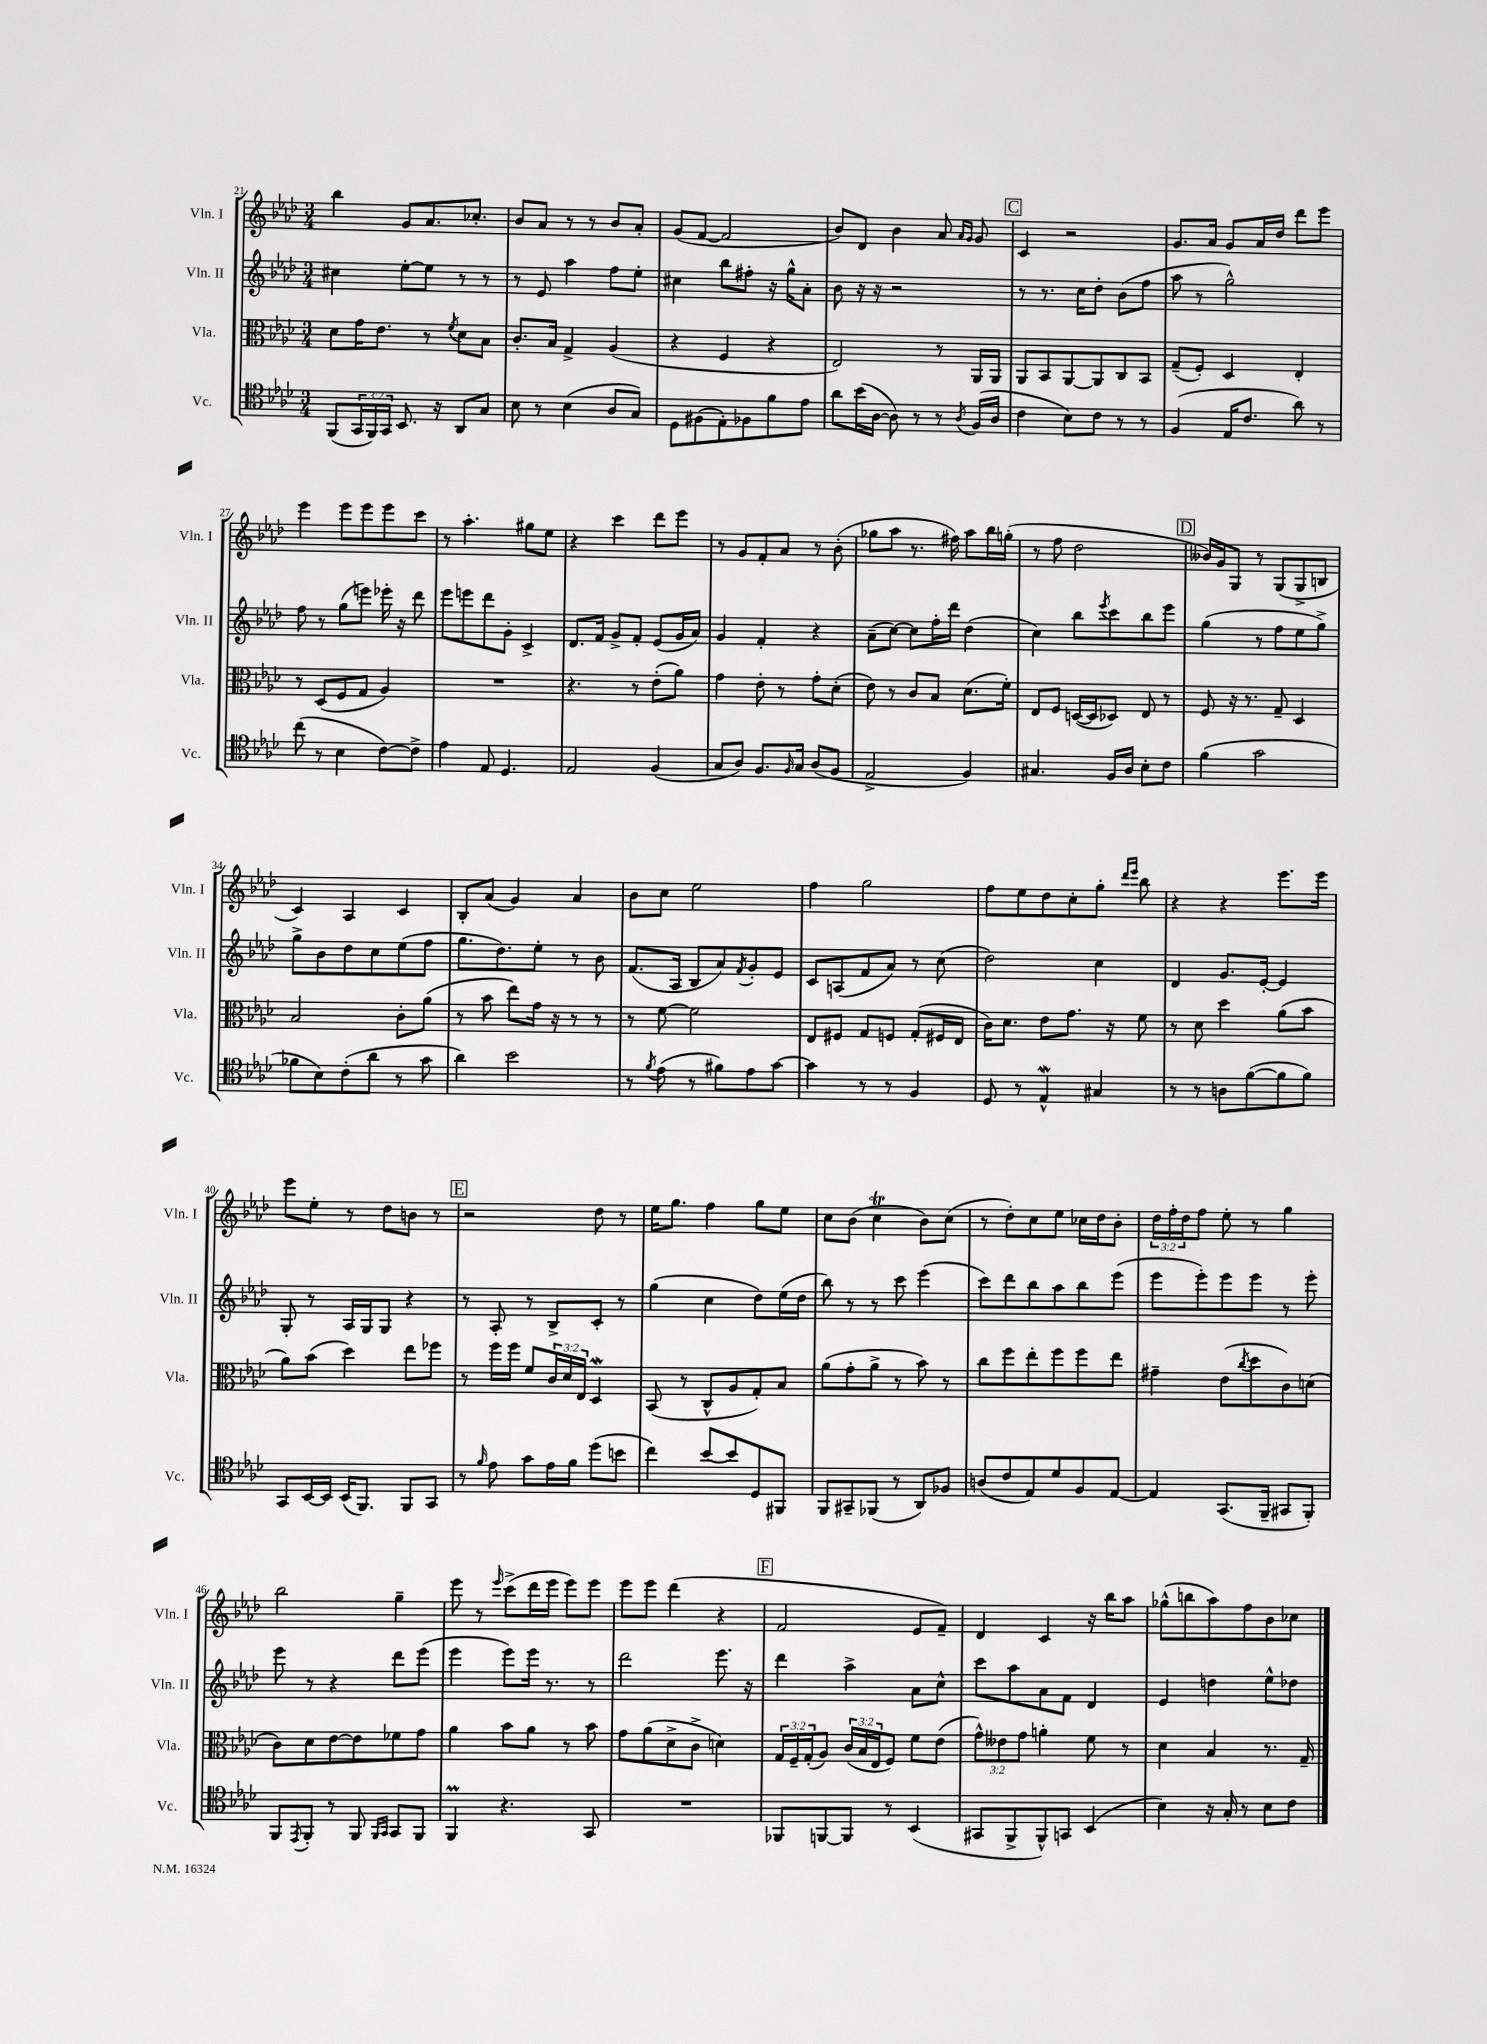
<<
\new StaffGroup <<
\new Staff = "s0" \with { instrumentName = "Vln. I" shortInstrumentName = "Vln. I" } {
    \clef treble \key aes \major \numericTimeSignature \time 3/4 \override Staff.TupletNumber.text = #tuplet-number::calc-fraction-text
    bes''4 g'8 aes'8. ces''8.-. |
    bes'8 aes'8 r8 r8 bes'8 aes'8-. |
    g'8( f'8~ f'2 |
    bes'8) des'8 bes'4 aes'8 \grace { aes'16 g'16 } g'8 |
    \mark \markup { \box "C" } c'4 r2 |
    g'8. aes'16 g'8 aes'16 des''16 des'''8 ees'''8 |
    ees'''4 ees'''8 ees'''8 ees'''8 c'''8 |
    r8 aes''4.-. gis''8 ees''8 |
    r4 c'''4 des'''8 ees'''8 |
    r8 g'8 f'8-. aes'8 r8 bes'8-.( |
    ges''8 aes''8 r8. fis''16) aes''8 bes''16 g''16-.( |
    r8 f''8 des''2 |
    \mark \markup { \box "D" } beses'16) g'16 g8 r8 g8( g8-> b8 |
    c'4) aes4 c'4 |
    bes8-. aes'8( g'4) aes'4 |
    bes'8 c''8 ees''2 |
    f''4 g''2 |
    f''8 ees''8 des''8 c''8-. g''8-. \grace { des'''16 ees'''16 } bes''8 |
    r4 r4 ees'''8. ees'''16 |
    ees'''8 ees''8-. r8 des''8 b'8 r8 |
    \mark \markup { \box "E" } r2 des''8 r8 |
    ees''16 g''8. f''4 g''8 ees''8 |
    c''8 bes'8( c''4\trill bes'8) c''8( |
    r8 des''8-.) c''8 ees''8 ces''16 des''16 bes'8-. |
    \tuplet 3/2 { des''16 f''16-. des''16 } f''8 ees''8-. r8 g''4 |
    bes''2 g''4-- |
    ees'''8 r8 \grace { ees'''16 } c'''8->( des'''16 ees'''16 ees'''8) ees'''8 |
    ees'''8 ees'''8 des'''4( r4 |
    \mark \markup { \box "F" } f'2 ees'8 f'8--) |
    des'4 c'4 r16 bes''16 aes''8 |
    ges''8-^( b''8 aes''8) f''8 bes'8 ces''8 \bar "|." |
}
\new Staff = "s1" \with { instrumentName = "Vln. II" shortInstrumentName = "Vln. II" } {
    \clef treble \key aes \major \numericTimeSignature \time 3/4
    cis''4 ees''8~-. ees''8 r8 r8 |
    r8 ees'8 aes''4 f''8 ees''8-. |
    cis''4 bes''8 fis''8-. r16 g''16-^ aes'8-. |
    bes'8 r16 r16 r2 |
    \mark \markup { \box "C" } r8 r8. c''16 des''8-. bes'8( f''8 |
    aes''8 r8 g''2-^) |
    f''8 r8 g''8( e'''8) ees'''16-. r16 des'''8 |
    ees'''8 e'''8 des'''8 g'8-. c'4-> |
    des'8. f'16 g'8-> f'8-. ees'8( g'16 aes'16) |
    g'4 f'4-. r4 |
    aes'8--( c''8~) c''8 f''16-. des'''16 des''4( |
    c''4) bes''8 \acciaccatura { ees'''8 } c'''8 bes''8 ees'''8 |
    \mark \markup { \box "D" } g''4( r8 f''8 ees''8 g''8->) |
    g''8-> bes'8 des''8 c''8 ees''8( f''8 |
    g''8. des''8.) ees''8-. r8 bes'8 |
    f'8.( aes16 bes8 aes'8) \acciaccatura { f'8 } g'8-. ees'8 |
    c'8 a8( f'8 aes'8) r8 c''8( |
    des''2) c''4 |
    des'4 g'8. ees'16~-. ees'4 |
    g8-. r8 aes16 g16 g8 r4 |
    \mark \markup { \box "E" } r8 aes8-. r8 bes8-> c'8-. r8 |
    g''4( c''4 des''8) ees''16( des''16 |
    bes''8) r8 r8 c'''8 ees'''4( |
    c'''8) des'''8 bes''8 aes''8 bes''8 ees'''8( |
    ees'''8 ees'''8-.) ees'''8 ees'''8 r8 ees'''8-. |
    ees'''8 r8 r4 des'''8 ees'''8( |
    ees'''4 ees'''8) ees'''16 r8. r8 |
    des'''2 ees'''8. r16 |
    \mark \markup { \box "F" } des'''4 aes''4-> aes'8 c''8-^ |
    c'''8 aes''8 aes'8 f'8 des'4 |
    ees'4 d''4 ees''8-^ des''8 \bar "|." |
}
\new Staff = "s2" \with { instrumentName = "Vla." shortInstrumentName = "Vla." } {
    \clef alto \key aes \major \numericTimeSignature \time 3/4 \override Staff.TupletNumber.text = #tuplet-number::calc-fraction-text
    des'8 g'16 ees'8. r8 \acciaccatura { f'8 } des'8 bes8 |
    c'8.-. bes16 g4-> aes4( |
    r4 f4 r4 |
    ees2) r8 aes,16 aes,16 |
    \mark \markup { \box "C" } aes,8 bes,8 aes,8~ aes,8 c8 bes,8 |
    g8--( f8-.) des4 ees4-. |
    r8 des8( f8 g8 aes4) |
    R2. |
    r4. r8 ees'8-.( aes'8) |
    g'4 ees'8-. r8 g'8-. des'8-.( |
    ees'8) r8 c'8 bes8 des'8.( f'16-.) |
    ees8 f8 d16~( d16 des8) ees8 r8 |
    \mark \markup { \box "D" } f8 r16 r8. g8-- des4 |
    bes2 c'8-. aes'8( |
    r8 bes'8 ees''8) g'16 r16 r8 r8 |
    r8 f'8~ f'2 |
    ees8 fis8 g8 f8 g8-.( fis16 ees16 |
    c'16) des'8. ees'8 g'8. r16 f'8 |
    r8 des'8 des''4 aes'8( bes'8 |
    aes'8) bes'8( des''4) ees''8 fes''8 |
    \mark \markup { \box "E" } r8 f''16 f''16 f'8 \tuplet 3/2 { c'16 des'16 ees16 } des4\mordent |
    bes,8( r8 c8-^ aes8 g8-.) bes8 |
    aes'8( g'8-. aes'8-> r8 bes'8) r8 |
    c''8 f''8 ees''8-. f''8 f''8 ees''8 |
    gis'4-- ees'8( \acciaccatura { c''8 } des''8 c'8) d'8( |
    c'8) des'8 ees'8~ ees'8 fes'8 g'8 |
    aes'4 bes'8 aes'8 r8 bes'8 |
    g'8 aes'8( des'8-> c'8-> d'4) |
    \mark \markup { \box "F" } \tuplet 3/2 { g16 f16-- g16-.( } aes8) \tuplet 3/2 { c'16( bes16 ees16 } f8) f'8 ees'8( |
    \tuplet 3/2 { g'8-^) eeses'8 g'8 } a'4-. f'8 r8 |
    des'4 bes4 r8. g16-- \bar "|." |
}
\new Staff = "s3" \with { instrumentName = "Vc." shortInstrumentName = "Vc." } {
    \clef tenor \key aes \major \numericTimeSignature \time 3/4 \override Staff.TupletNumber.text = #tuplet-number::calc-fraction-text
    f,8( \tuplet 3/2 { g,16 f,16) g,16 } bes,8. r16 aes,8 g8 |
    bes8 r8 bes4( aes8 g8) |
    des8 fis8( ees8-.) fes8 f'8 ees'8 |
    aes'8 bes'16( aes16~ aes8) r8 r8 \acciaccatura { aes8 } f16( aes16 |
    \mark \markup { \box "C" } c'4 bes8) c'8 r8 r8 |
    f4( ees16 c'8. aes'8) r8 |
    c''8( r8 bes4 c'8~) c'8-> |
    ees'4 ees8 des4. |
    ees2 f4( |
    g8 aes8) f8. \grace { f16 } g16 aes8( f8 |
    ees2-> f4) |
    gis4. f16 aes16 bes8-. c'8 |
    \mark \markup { \box "D" } f'4( g'2 |
    fes'8 bes8) c'8-.( aes'8 r8 g'8 |
    aes'4) bes'2 |
    r8 \acciaccatura { f'8 } ees'8( r8 fis'8) ees'8 g'8~ |
    g'4 r8 r8 f4 |
    des8 r8 ees4-^\mordent gis4 |
    r8 r8 a8 f'8~( f'8 f'8) |
    g,8 bes,16~ bes,16 bes,16( f,8.) f,8 g,8 |
    \mark \markup { \box "E" } r8 \grace { f'16 } ees'8 g'8 ees'16 f'16 des''8( b'8 |
    c''4) bes'8~ bes'8 des8 fis,8 |
    f,8 gis,8-- fes,8( r8 aes,8) fes8 |
    a8( c'8 ees8) des'8 f8 ees8~ |
    ees4 g,8.( f,16-- gis,8 f,8-.) |
    f,8 \acciaccatura { ees,8 } f,8-. r8 f,8 \grace { f,16 g,16 } g,8 f,8 |
    f,4\prall r4. g,8 |
    R2. |
    \mark \markup { \box "F" } fes,8 f,8~ f,8 r8 bes,4( |
    gis,8 f,8-> f,8-^) g,8 bes,4( |
    bes4) r16 g16-. r8 bes8 c'8 \bar "|." |
}
>>
>>
\layout { \context { \Score currentBarNumber = #21 } }
